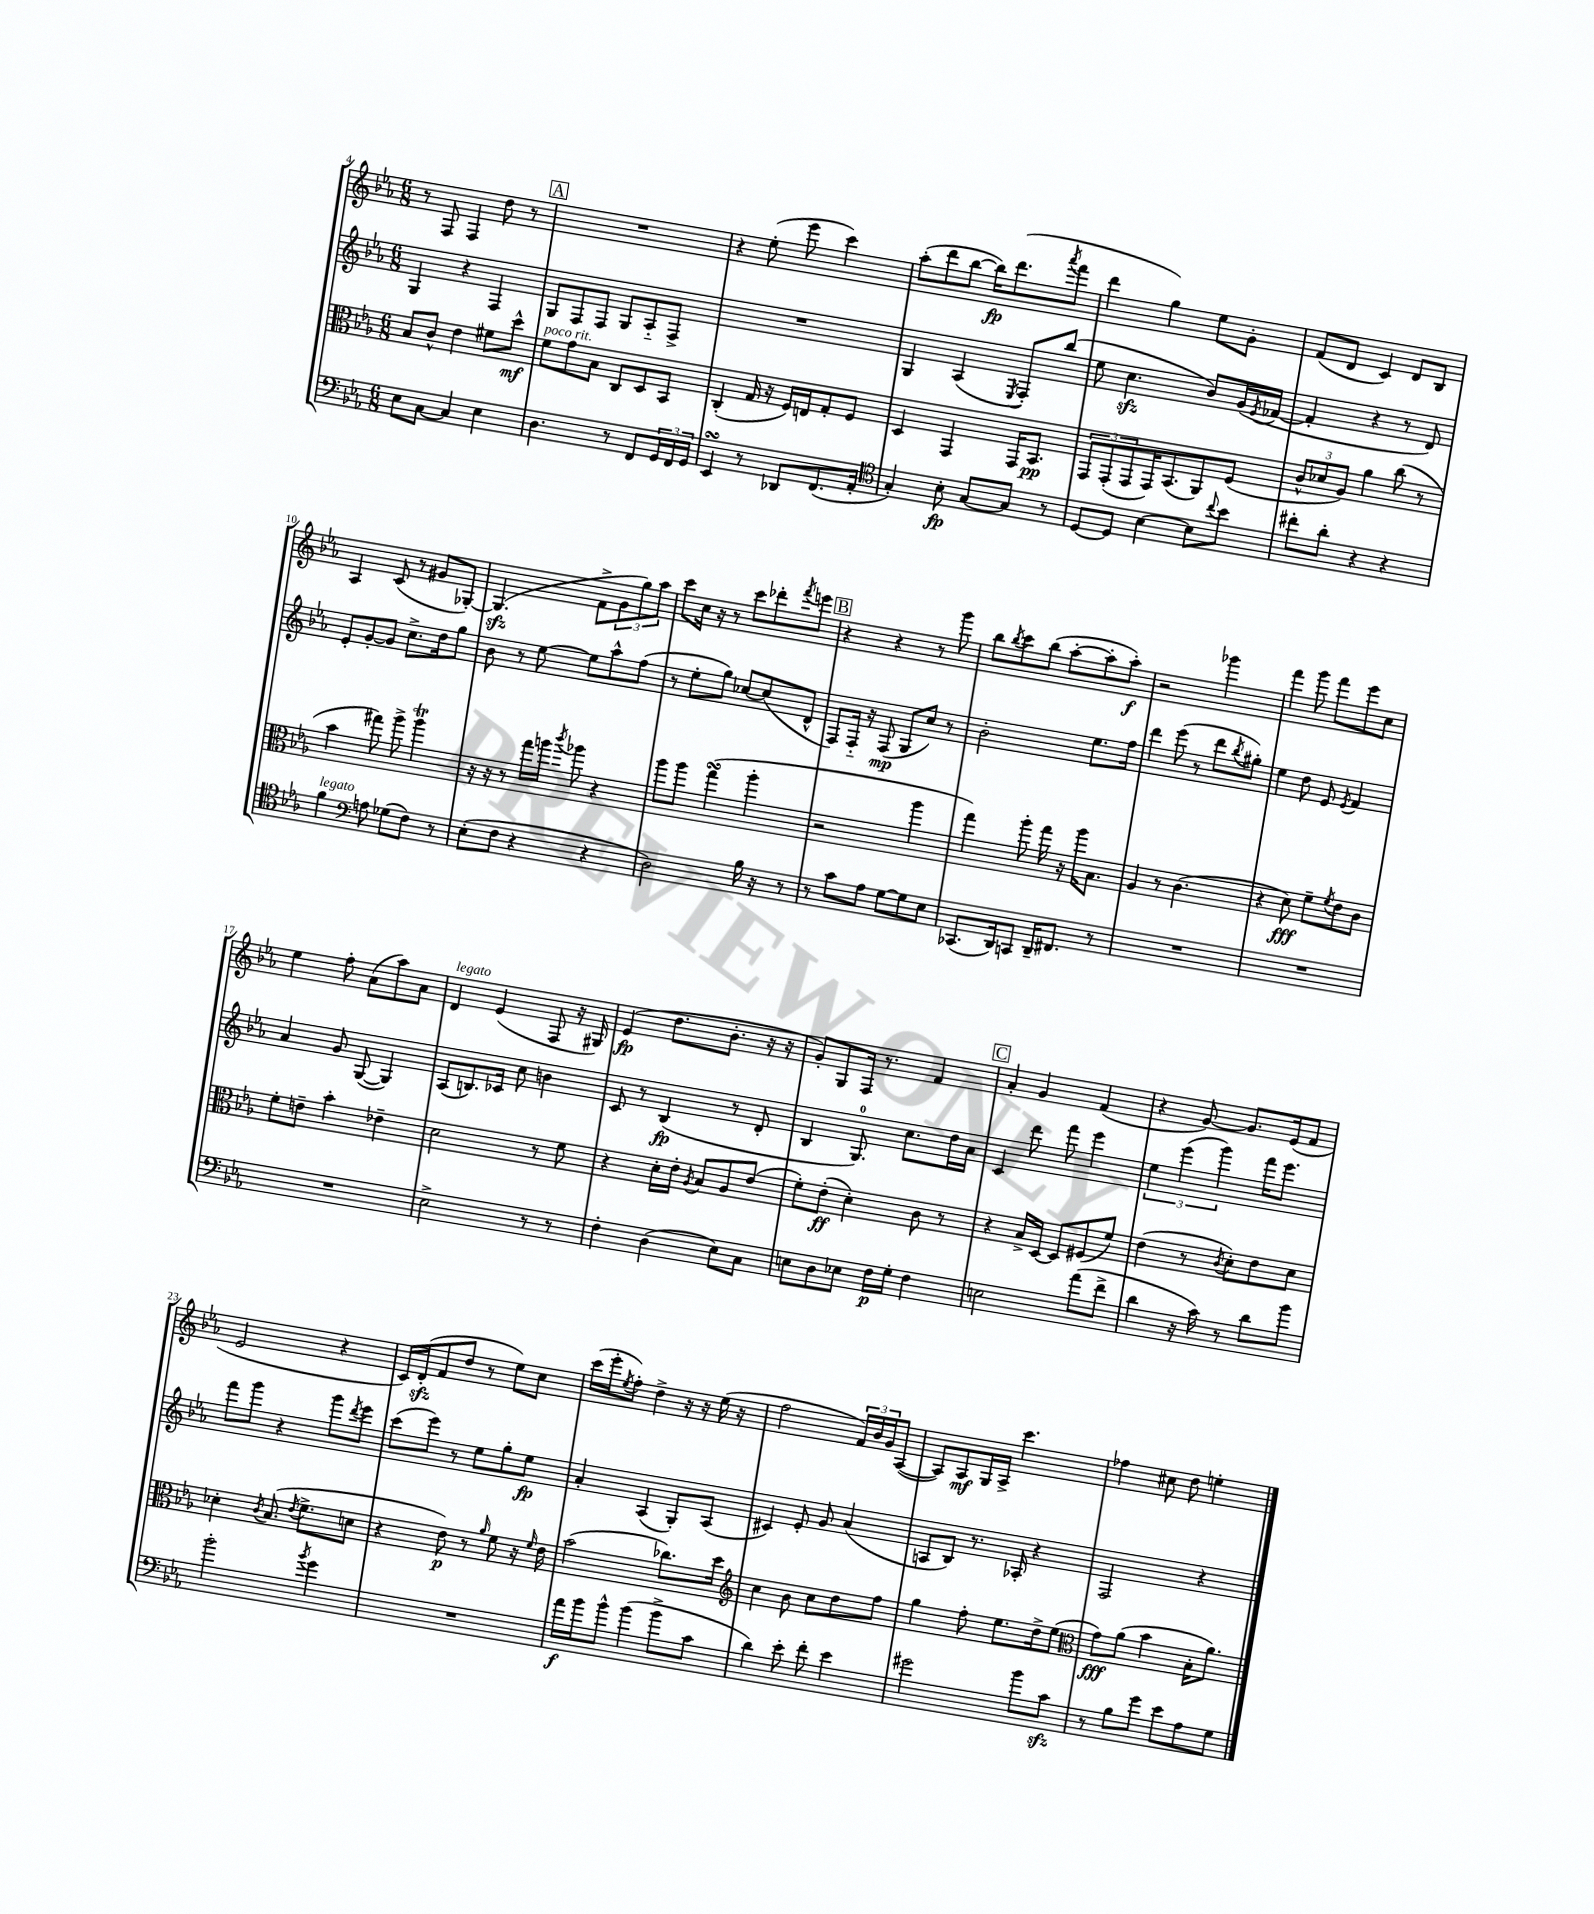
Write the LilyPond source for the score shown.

<<
\new StaffGroup <<
\new Staff = "s0" {
    \clef treble \key ees \major \numericTimeSignature \time 6/8
    r8 f8 f4 d''8 r8 |
    \mark \markup { \box "A" } R2. |
    r4 ees''8-.( ees'''8 c'''4) |
    aes''8-.( d'''8 bes''8~ bes''16\fp) d'''8.( \acciaccatura { aes'''8 } f'''8 |
    d'''4 g''4) ees''8 g'8-. |
    f'8( d'8 c'4) d'8 bes8 |
    aes4 c'8( r8 gis'8 ges8~-.) |
    ges4.\sfz( f'8-> \tuplet 3/2 { g'8 g''8) aes''8 } |
    c'''8 c''16 r16 r8 c'''8 des'''8-. \acciaccatura { f'''8 } e'''8 |
    \mark \markup { \box "B" } r4 r4 r8 g'''8 |
    bes''8 \acciaccatura { bes''8 } c'''8 bes''8( aes''8~-. aes''8-. aes''8-.\f) |
    r2 ges'''4 |
    f'''4 g'''8 f'''8 ees'''8 c''8 |
    ees''4 f''8-. aes'8( aes''8) aes'8 |
    d'4^\markup { \italic "legato" } ees'4( f8 r16 gis16) |
    ees'4\fp( d''8. bes'8.-. r16 r16 |
    g'8-.) g8 f16 r8. f'4 |
    \mark \markup { \box "C" } aes'4-. g'4 f'4( |
    r4 g'8~) g'8. ees'16( f'8 |
    ees'2 r4 |
    c'16) d'16-.\sfz( f'8 d''8 r8 ees''8) c''8 |
    c'''16( ees'''16-. \acciaccatura { ees''8 } f''8-.) d''4-> r16 r16 ees''16( r16 |
    f''2 \tuplet 3/2 { f'16) bes'16 g'16 } aes8~( |
    aes8) aes8\mf g16 aes16-> c'''4. |
    fes''4 cis''8 d''8 e''4-. \bar "|." |
}
\new Staff = "s1" {
    \clef treble \key ees \major \numericTimeSignature \time 6/8
    g4 r4 f4 |
    \mark \markup { \box "A" } g8 f8 f8 g8 aes8-_ f8-> |
    R2. |
    g4 aes4( \acciaccatura { ees8 } f8-.) bes''8( |
    ees''8 c''4.\sfz bes'8) g'16( \acciaccatura { ees'8 } fes'16~ |
    fes'4-. r4 r8 d'8) |
    ees'8-. g'8~-. g'8 c''8.-> d''16 g''8 |
    bes'8 r8 ees''8~ ees''8 aes''8-^ f''8( |
    r8 ees''8-. g''8) ces''8~ ces''8( d'8-^ |
    \mark \markup { \box "B" } f8) f16-_ r16 f8\mp( g8 c''8) r8 |
    bes'2-. ees''8. f''16 |
    d'''4 ees'''8( r8 d'''8 \acciaccatura { bes''8 } gis''8-.) |
    ees''4 d''8 ees'8 \acciaccatura { ees'8 } f'4 |
    aes'4 g'8 g8~( g4) |
    aes8( b8.) ces'16 c''8 b'4 |
    c'8 r8 bes4\fp( r8 d'8-. |
    bes4 g8.-0) c''8. d''16 aes'16 |
    \mark \markup { \box "C" } c'4 d'''8 f'''8 ees'''4 |
    \tuplet 3/2 { ees''4 ees'''4( g'''4) } f'''16 ees'''8. |
    f'''8 g'''8 r4 g'''8 \acciaccatura { d'''8 } ees'''8 |
    c'''8( ees'''8) r8 ees''8 g''8-. ees''8\fp |
    aes'4-. aes4( g8-.) aes8( |
    cis'4) ees'8-. g'8 aes'4( |
    a8 bes8) r8. aes16-. r4 |
    f2 r4 \bar "|." |
}
\new Staff = "s2" {
    \clef alto \key ees \major \numericTimeSignature \time 6/8
    bes8 c'8-^ ees'4 fis'8 d''8-^\mf |
    \mark \markup { \box "A" } f'8^\markup { \italic "poco rit." } g'8 bes8 c8 d8 bes,8 |
    c4-.( g16 r16 f16) e16 g8-. f8 |
    d4 g,4 g,16 bes,8.\pp |
    \tuplet 3/2 { g,8 g,8-.( g,8 } g,16) bes,8.( aes,8) f8( |
    \tuplet 3/2 { c'8-^ des'8 aes8) } aes'4 c''8( r8 |
    bes'4 gis''8) aes''8-> aes''4\trill |
    r16 r16 r8 g''16 a''16 \acciaccatura { c'''8 } aes''8 r4 |
    aes''8 aes''8 g''4\turn( aes''4-. |
    \mark \markup { \box "B" } r2 aes''4 |
    g''4) aes''8-. g''16 r16 aes''16 bes8. |
    aes4 r8 c'4.( |
    r4 d'8\fff) f'8-- \acciaccatura { f'8 } ees'8 c'8 |
    f'8-. e'8-- bes'4-. ees'4-- |
    d'2 r8 f'8 |
    r4 d'16-. ees'16-. \acciaccatura { aes8 } bes8 aes8 ees'8( |
    f'8-.) ees'8-.\ff( d'4-.) c'8 r8 |
    \mark \markup { \box "C" } r4 bes16-> d16~ d8 fis8( f'8) |
    ees'4( r8 \acciaccatura { c'8 } d'8-.) ees'8 d'8 |
    des'4-. \acciaccatura { c'8 } bes8.( \acciaccatura { ees'8 } f'8.-> d'8 |
    r4 ees'8\p) r8 \grace { aes'16 } f'8 r16 \grace { f'16 } ees'16 |
    bes'2( ces''8.) d''16 |
    \clef treble c''4 bes'8 c''8 d''8 f''8 |
    g''4 f''8-. ees''8. d''16-> ees''8( |
    \clef alto g'8\fff) aes'8( bes'4 bes16-. aes'8.) \bar "|." |
}
\new Staff = "s3" {
    \clef bass \key ees \major \numericTimeSignature \time 6/8
    ees8 c8~ c4 ees4 |
    \mark \markup { \box "A" } d4. r8 f,8 \tuplet 3/2 { g,16 f,16 g,16 } |
    ees,4\turn r8 des,8 f,8.( aes,16-. |
    \clef tenor g4-.) bes8-.\fp g8~ g8 r8 |
    d8~ d8 bes4~ bes8 \appoggiatura { c''8 } bes'8 |
    cis''8-. aes'8-. r4 r4 |
    f'4^\markup { \italic "legato" } \clef bass a8 ges8( f8) r8 |
    ees8-.( f8 r4 r4 |
    d2) bes16 r16 r8 |
    \mark \markup { \box "B" } r8 c'8 aes8 g8~ g8 ees8 |
    ces,8.( d,16) c,8 d,16-- fis,8. r8 |
    R2. |
    R2. |
    R2. |
    ees2-> r8 r8 |
    f4-. d4( ees8) c8 |
    e8 d8 ees8 f16\p g16-. f4 |
    \mark \markup { \box "C" } e2 aes'8( f'8-> |
    d'4 r16 c'16) r8 d'8 bes'8 |
    bes'2-. \acciaccatura { bes'8 } g'4 |
    R2. |
    aes'16\f bes'16 bes'8-^ bes'4( bes'8-> c'8 |
    d'4) ees'8-. f'8-. ees'4 |
    gis'2 bes'8 c'8\sfz |
    r8 bes8 g'8 ees'8 aes8 g8 \bar "|." |
}
>>
>>
\layout { \context { \Score currentBarNumber = #4 } }
